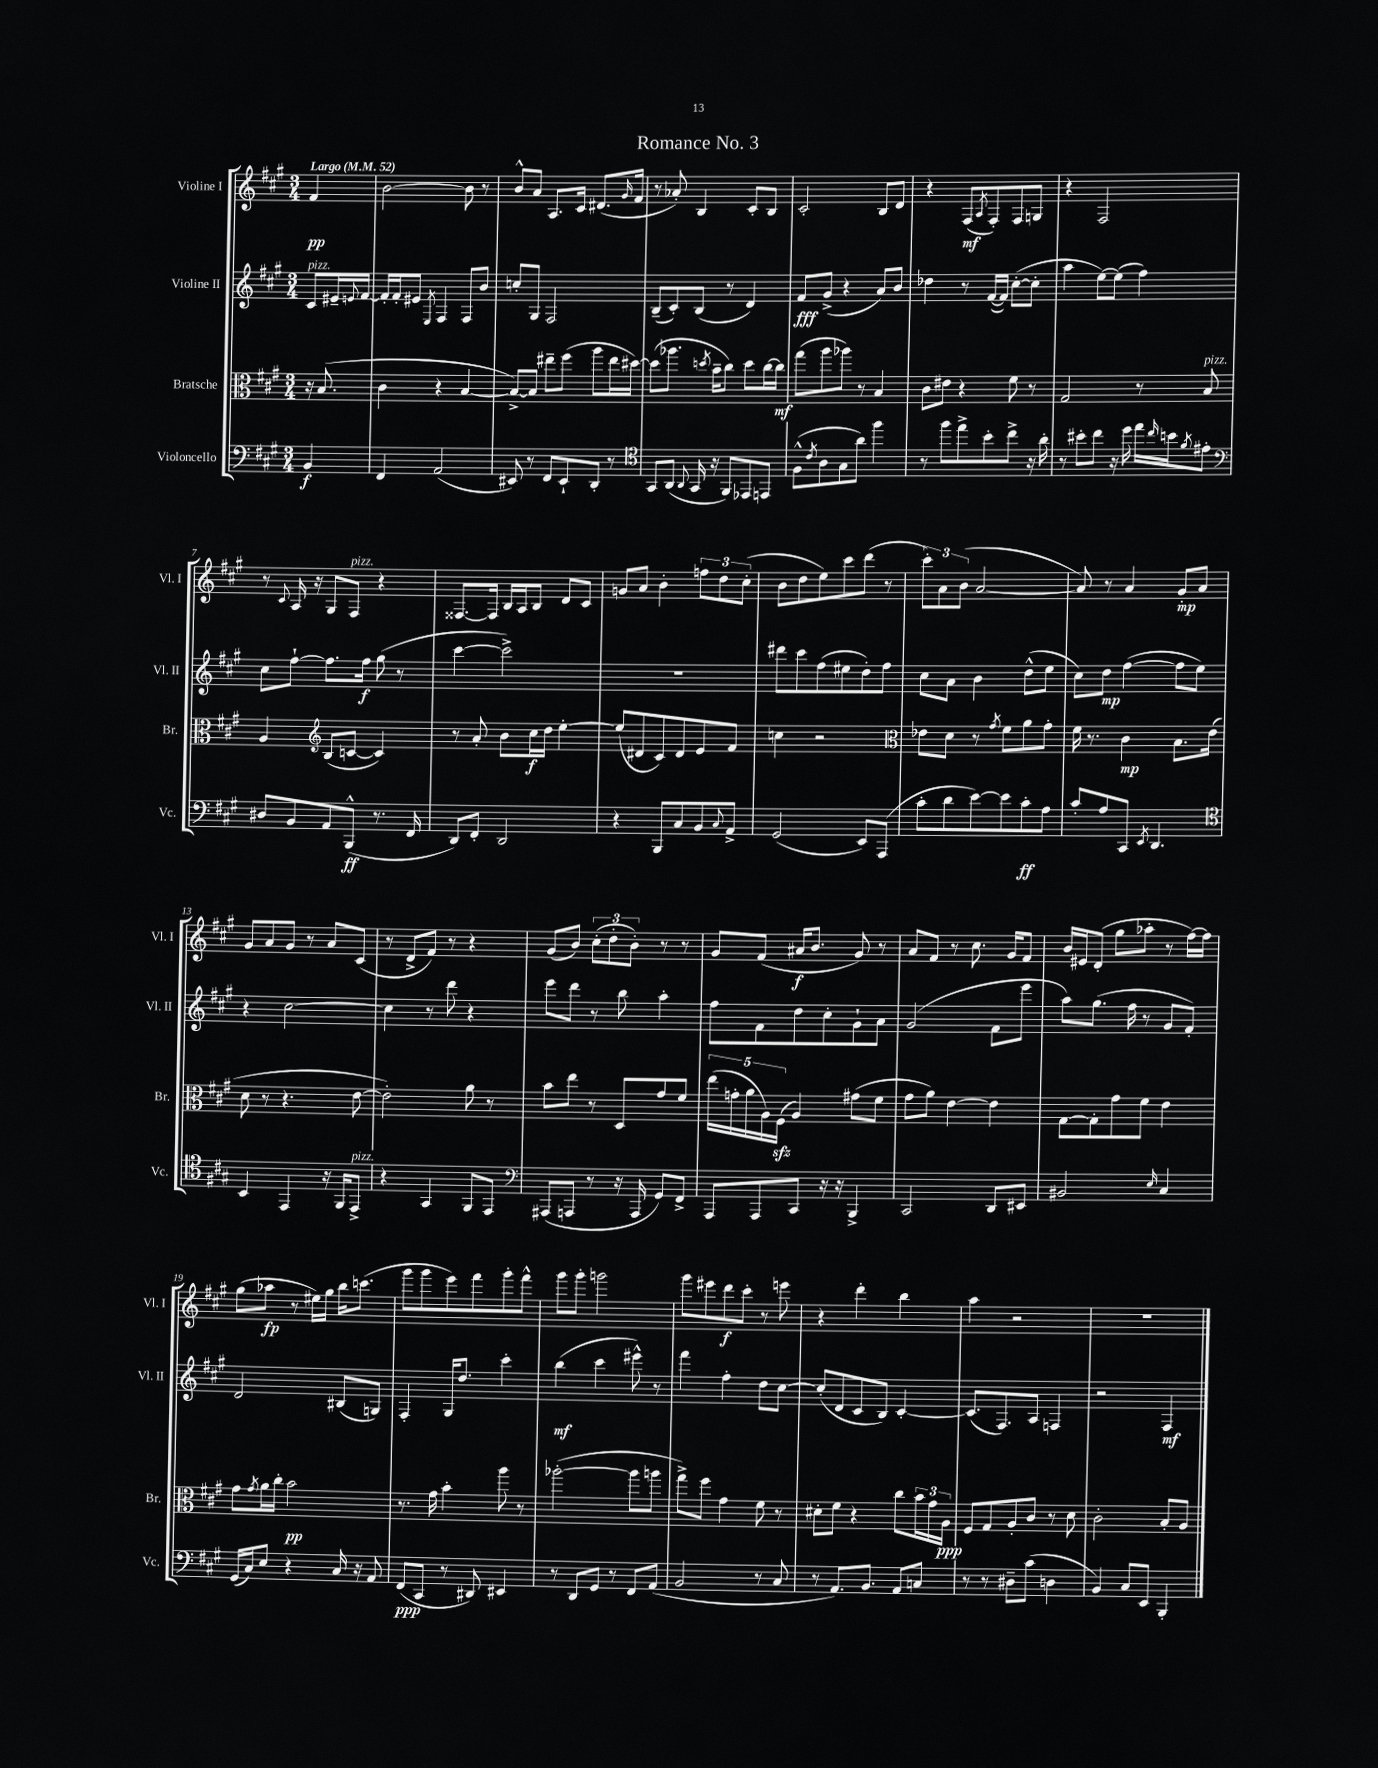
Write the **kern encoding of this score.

**kern	**kern	**kern	**kern
*staff4	*staff3	*staff2	*staff1
*clefF4	*clefC3	*clefG2	*clefG2
*k[f#c#g#]	*k[f#c#g#]	*k[f#c#g#]	*k[f#c#g#]
*M3/4	*M3/4	*M3/4	*M3/4
*MM52	*MM52	*MM52	*MM52
4BB/	16r	8c#/L	4f#/
.	(8.B/	.	.
.	.	16e#~/L	.
.	.	8qqe/	.
.	.	[16f#/JJ	.
=	=	=	=
4FF#/	4c#\	16f#'/]LL	[2b\
.	.	16f#'/J	.
.	.	8e#/J	.
.	.	8qE/	.
(2AA/	4r	4F#/	.
.	[4B/	8F#/L	8b\]
.	.	8b/J	8r
=	=	=	=
8EE#/)	8B^/_L)	8cc'/L	8b^^/L
8r	8B/]J	8G#/J	8a/J
8FF#/L	8ee#~\L	2F#/	8.A/L
8EE#`/	(8ff#\J	.	.
.	.	.	16c#/Jk
8DD'/J	8aa\L	.	(8.d#/L
8r	16ee#\L	.	.
.	.	.	16qqg#/
.	[16dd#\JJ)	.	16f#/Jk
=	=	=	=
*clefC4	*	*	*
8GG#/L	(8dd#\]L	(8B~/L	8r
(8AA/J	8.aa-\J	8c#'/)	8a-'/)
8qqAA/	.	.	.
16GG#/	.	(8B/J	4B/
.	8qdd/	.	.
16r	16b~\LK	.	.
8FF#/L)	8cc#\J)	8r	.
8EE-/	8dd\L	4d/)	8c#'/L
8EE/J	[16cc#\L	.	8B/J
.	16cc#\]JJ	.	.
=	=	=	=
(8F#^^\L	(8gg#\L	8f#/L	2c#'/
8qc#/	.	.	.
8A\	8aa\	(8g#^/J	.
8G#\	8aa-\J)	4r	.
8a\J)	8r	.	.
4ff#\	4B/	8a/L)	8B/L
.	.	8b/J	8d/J
=	=	=	=
8r	8c#\L	4dd-\	4r
8ff#\L	8e#\J	.	.
8ee^\	4r	8r	(8F#/L
.	.	.	8qA/
8b'\	.	([16f#/LL	8F#'/)
.	.	16f#/]JJ)	.
8cc#^\J	8f#\	([8cc#'\L	8F#/
16r	8r	8cc#'\]J	8G/J
16a'\	.	.	.
=	=	=	=
8r	2G#/	4aa\	4r
8b#'\L	.	.	.
8cc#\J	.	[8ee\L)	2F#/
16r	.	(8ee\]J	.
16dd\	.	.	.
16ee\LL	8r	4ff#\)	.
16qqcc#/	.	.	.
16b\J	.	.	.
8qf#/	.	.	.
8e#'\J	8B/	.	.
=	=	=	=
*clefF4	*	*	*
8D#/L	4A/	8cc#\L	8r
.	.	.	8qqc#/
8BB/	.	[8ff#`\J	16A/
.	.	.	16r
*	*clefG2	*	*
8AA/	(8B/L	8.ff#\]L	8G#/L
(8BBB^^/J	[8c/J	.	8F#/J
.	.	16ff#\Jk	.
8.r	4c/])	(8gg#\	4r
.	.	8r	.
16FF#/	.	.	.
=	=	=	=
8DD/L)	8r	[4ccc#\	[8.F##/L
8FF#'/J	8a'/	.	.
.	.	.	16F##/]Jk
2DD/	8b\L	2ccc#^\])	16B/LL
.	.	.	16A/J
.	16cc#\L	.	8B/J
.	16dd\JJ	.	.
.	[4ee'\	.	8d/L
.	.	.	8c#/J
=	=	=	=
4r	(8ee/]L	2.r	8g/L
.	8d#/	.	8a/J
8BBB/L	8c#/)	.	4b'\
8C#/	8d#/	.	.
8BB/	8e/	.	12ff\L
.	.	.	12dd\
8qqC#/	.	.	.
8AA^/J	8f#/J	.	.
.	.	.	(12cc#'\J
=	=	=	=
(2GG#/	4cc\	8ddd#\L	8b\L
.	.	8ccc#\	8dd\
.	2r	(8ff#\	8ee\)
.	.	8ee#\	8ccc#\
8EE/L)	.	8dd'\)	(8ddd\J
(8AAA/J	.	8ff#\J	8r
=	=	=	=
*	*clefC3	*	*
8c#'\L	8e-\L	8cc#\L	12ccc#'\L)
.	.	.	12a\
8d\	8d\J	8a\J	.
.	.	.	(12b\J
[8e\)	8r	4b\	[2a/
.	8qg#/	.	.
8e\]	8f#\L	.	.
8c#'\	8a\	(8dd^^\L	.
8A\J	8g#'\J	8ee\J	.
=	=	=	=
8c#'/L	16f#\	8cc#\L)	8a/])
.	8.r	.	.
8A/	.	8dd\J	8r
8CC#/J	4c#\	([4ff#\	4a/
8qEE/	.	.	.
4.DD/	.	.	.
.	8.B\L	8ff#\]L	8g#'/L
.	.	8ee\J)	8a/J
.	(16e\Jk	.	.
=	=	=	=
*clefC4	*	*	*
4BB/	8d\	4r	8g#/L
.	8r	.	8a/
4EE/	4.r	[2cc#\	8g#/J
.	.	.	8r
16r	.	.	8a/L
16FF#/LK	.	.	.
8EE^/J	[8e\	.	(8c#/J
=	=	=	=
4r	2e'\])	4cc#\]	8r
.	.	.	8d^/L
4GG#/	.	8r	8f#/J)
.	.	8ddd\	8r
8FF#/L	8a\	4r	4r
8EE/J	8r	.	.
=	=	=	=
*clefF4	*	*	*
(8AAA#/L	8b\L	8eee\L	(8g#/L
8AAA/J	8ee\J	8ddd\J	8b/J)
8r	8r	8r	(12cc#'\L
.	.	.	12dd'\
16r	8D/L	8bb\	.
.	.	.	12b'\J)
16AAA/	.	.	.
8GG#/L)	8g#/	4aa'\	8r
8FF#^/J	8f#/J	.	8r
=	=	=	=
8AAA/L	(20ee\LL	8ff#\L	8g#/L
.	20g'\	.	.
.	20a\	.	.
8AAA/	.	8f#\	(8f#/J
.	20A\)	.	.
.	(20F#\JJ	.	.
8CC#/J	4A/)	8dd\	16a#/LK
.	.	.	8.b/J
16r	.	8cc#'\	.
16r	.	.	.
4BBB^/	(8g#\L	8g#`\	8g#/)
.	8f#\J	8a\J	8r
=	=	=	=
2CC#/	8g#\L	(2g#/	8a/L
.	8a\J)	.	8f#/J
.	[4e\	.	8r
.	.	.	8.cc#\
8DD/L	4e\]	8f#\L	.
.	.	.	16g#/LK
8EE#/J	.	8eee\J	8f#/J
=	=	=	=
2BB#/	[8G#\L	8aa\L)	16b/LL
.	.	.	16e#/J
.	8G#'\]	(8.gg#\J	(8d'/J
.	8g#\	.	8gg#\L
.	.	16ff#\	.
.	8f#\J	8r	8aa-'\J
16qqE/	.	.	.
4C#/	4e\	8g#/L	8r
.	.	8f#'/J)	[16ff#\LL)
.	.	.	16ff#\]JJ
=	=	=	=
(16GG#/LL	8g#\L	2d/	(8gg#\L
16C#/J)	.	.	.
.	8qg#/	.	.
8E/J	16a\L	.	8aa-\J
.	16cc#'\JJ	.	.
4r	2b\	.	8r
.	.	.	16ee#\LL)
.	.	.	16gg#\JJ
16C#/	.	(8B#/L	16bb\LK
16r	.	.	(8.ccc\J
8AA/	.	8G/J)	.
=	=	=	=
(8FF#/L	8.r	4F#'/	8ggg#\L
8CC#/J	.	.	8ggg#\
.	16g#\	.	.
8r	4b'\	16G#/LK	8eee\)
.	.	8.dd/J	.
8DD#/)	.	.	8fff#\
4EE#/	8aa\	4ccc#'\	8ggg#'\
.	8r	.	8fff#^^\J
=	=	=	=
8r	([2aa-'\	(4bb\	8ggg#\L
8DD/L	.	.	8ggg#'\J
8GG#/J	.	4ccc#\	2ggg\
8r	.	.	.
8FF#/L	8aa-\]L	8eee#^^\)	.
(8AA/J	8aa\J	8r	.
=	=	=	=
2BB/	8gg#^\L)	4fff#\	8ggg#\L
.	8ff#\J	.	8eee#\
.	4g#\	4ff#'\	8ddd\
.	.	.	8ccc#'\J
8r	8f#\	8dd\L	8r
8C#/	8r	[8cc#\J	8eee\
=	=	=	=
8r	8d#'\L	(8cc#'/]L	4r
8.AA/L)	8f#\J	8d/	.
.	4r	8c#/	4ddd'\
8.BB/J	.	.	.
.	.	8B/J)	.
8AA/L	8cc#\L	[4c#'/	4bb\
8C/J	24b\L	.	.
.	24g#\	.	.
.	24A\JJ	.	.
=	=	=	=
8r	8F#/L	(8.c#/]L	4aa\
8r	8G#/	.	.
.	.	8.F#/)	.
8D#~\L	8A'/	.	2r
(8c#\J	8c#/J	8A/J	.
4D\	8r	4F/	.
.	8d\	.	.
=	=	=	=
4BB/)	2c#'\	2r	2.r
8C#/L	.	.	.
8EE/J	.	.	.
4BBB'/	8B'/L	4F#/	.
.	8A/J	.	.
==	==	==	==
*-	*-	*-	*-
